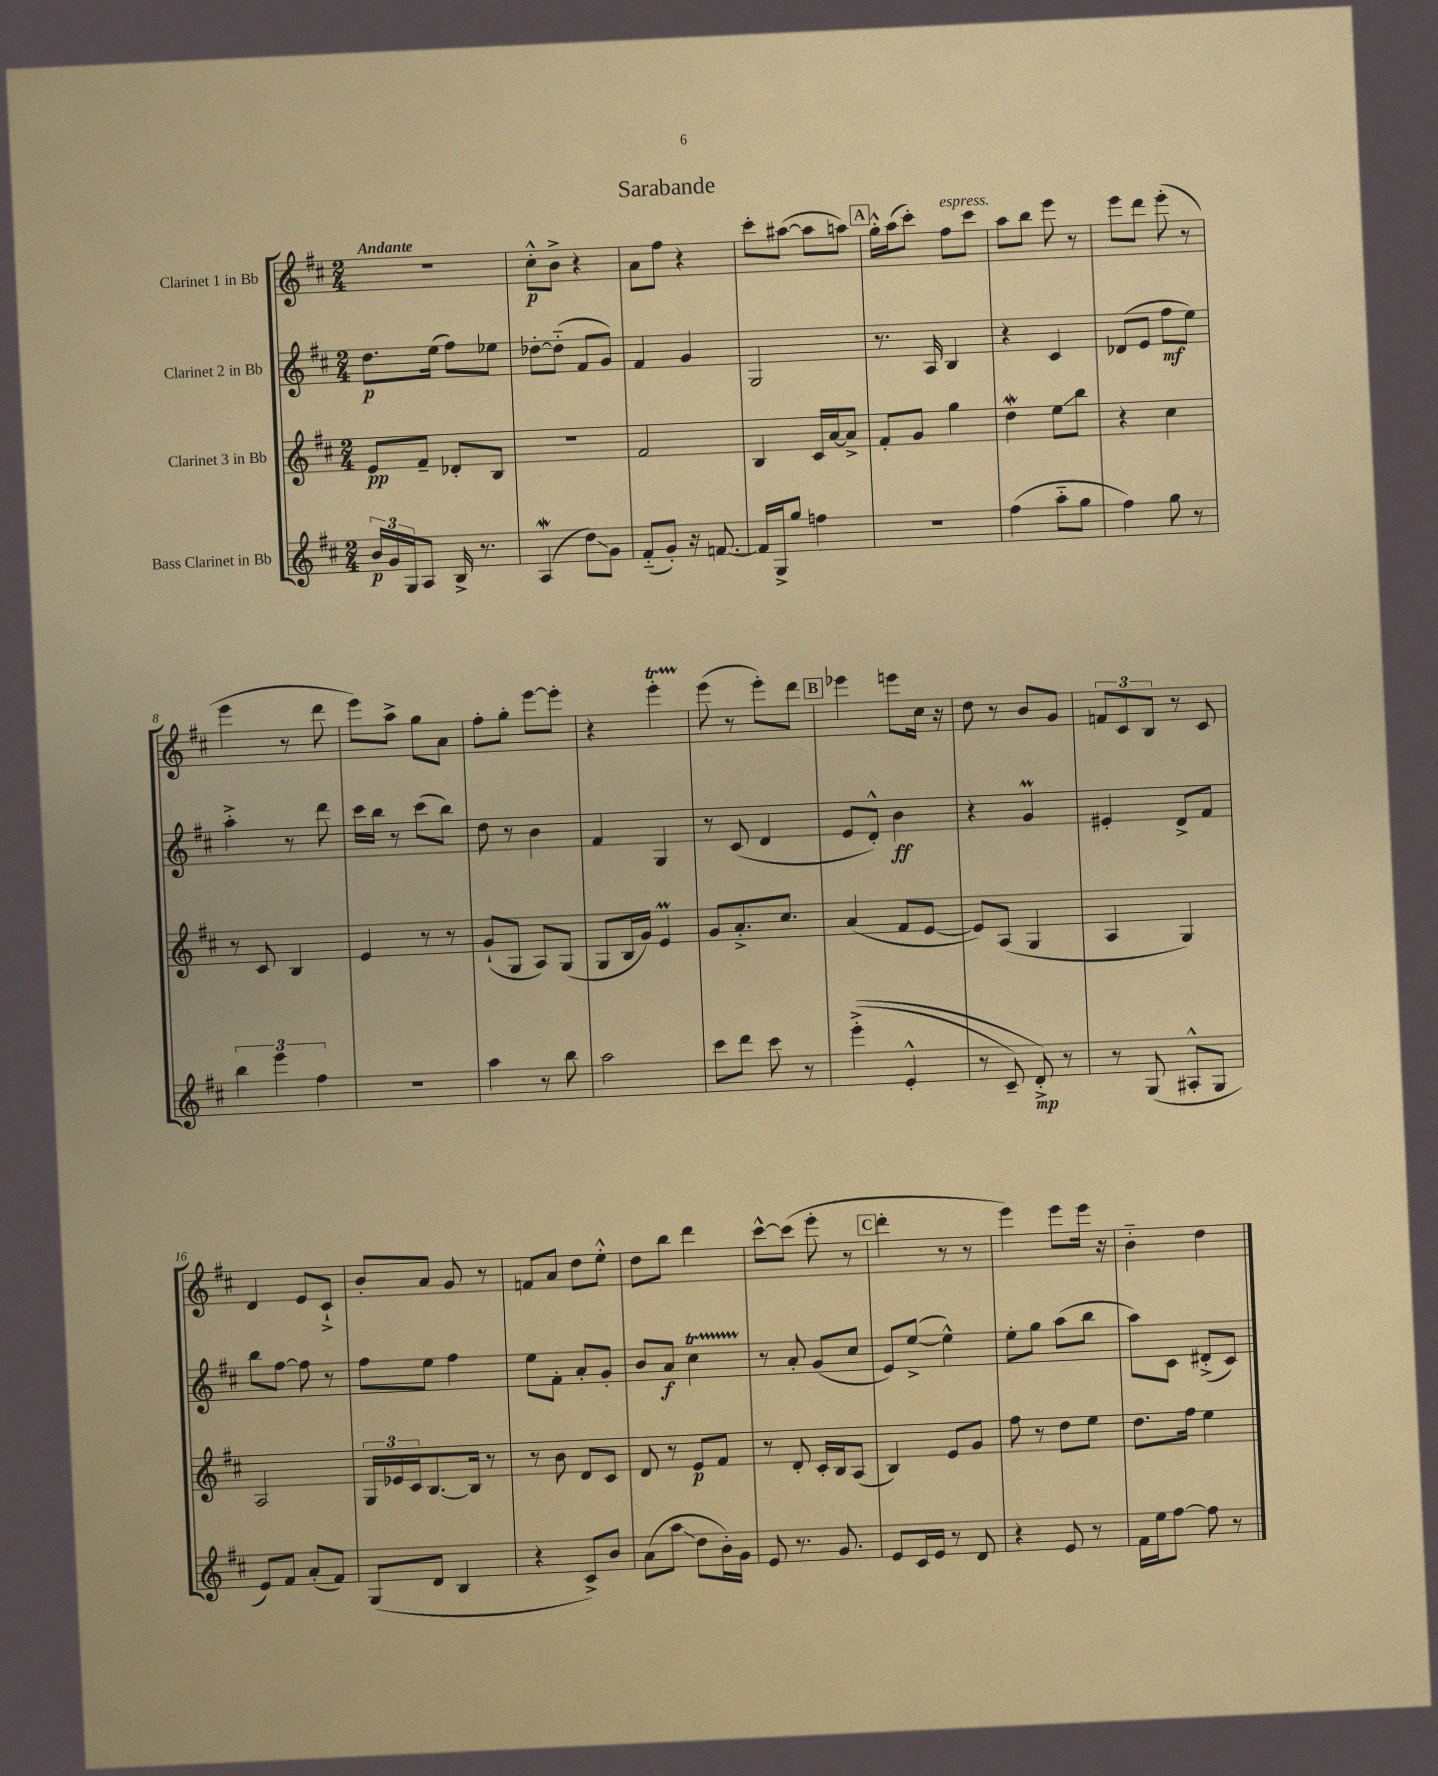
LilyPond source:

\header { title = "Sarabande" }
<<
\new StaffGroup <<
\new Staff = "s0" \with { instrumentName = "Clarinet 1 in Bb" } {
    \clef treble \key d \major \numericTimeSignature \time 2/4 \tempo "Andante"
    R2 |
    cis''8-.-^\p b'8-> r4 |
    a'8 fis''8 r4 |
    cis'''8-. ais''8~( ais''8 a''8) |
    \mark \markup { \box "A" } g''16-.-^ a''16( cis'''8-.) fis''8^\markup { \italic "espress." } cis'''8 |
    a''8 b''8 e'''8 r8 |
    e'''8 d'''8 e'''8-.( r8 |
    e'''4 r8 d'''8 |
    e'''8) a''8-> g''8 a'8 |
    fis''8-. g''8-. e'''8~ e'''8-. |
    r4 e'''4-.\startTrillSpan |
    e'''8\stopTrillSpan( r8 e'''8-.) d'''8 |
    \mark \markup { \box "B" } ees'''4 e'''8 cis''16 r16 |
    d''8 r8 b'8 g'8 |
    \tuplet 3/2 { f'8 cis'8 b8 } r8 cis'8 |
    d'4 e'8 cis'8-!-> |
    b'8-. a'8 g'8 r8 |
    f'8 a'8 d''8 e''8-.-^ |
    d''8 b''8 d'''4 |
    cis'''8~-^ cis'''8( e'''8-. r8 |
    \mark \markup { \box "C" } d'''4-. r8 r8 |
    e'''4) e'''8 e'''16 r16 |
    b'4-_ d''4 \bar "|." |
}
\new Staff = "s1" \with { instrumentName = "Clarinet 2 in Bb" } {
    \clef treble \key d \major \numericTimeSignature \time 2/4
    d''8.\p e''16( fis''8) ees''8 |
    des''8~-. des''8-_( fis'8 g'8) |
    fis'4 g'4 |
    g2 |
    \mark \markup { \box "A" } r8. a16 b4 |
    r4 cis'4 |
    des'8( e'8 fis''8\mf e''8) |
    a''4-.-> r8 d'''8 |
    cis'''16 b''16 r8 cis'''8( b''8) |
    d''8 r8 b'4 |
    fis'4 g4 |
    r8 cis'8( d'4 |
    \mark \markup { \box "B" } e'8 d'8-.-^) b'4\ff |
    r4 g'4\prall |
    eis'4-. d'8-> fis'8 |
    b''8 fis''8~ fis''8 r8 |
    fis''8 e''8 fis''4 |
    e''8 fis'8-. a'8-. g'8-. |
    b'8 a'8\f cis''4\startTrillSpan |
    r8\stopTrillSpan a'8-. g'8( cis''8 |
    \mark \markup { \box "C" } e'8) e''8~->( e''4-^) |
    e''8-. g''8 a''8( b''8 |
    a''8) cis'8 dis'8-.->( cis'8) \bar "|." |
}
\new Staff = "s2" \with { instrumentName = "Clarinet 3 in Bb" } {
    \clef treble \key d \major \numericTimeSignature \time 2/4
    e'8\pp fis'8-- des'8-. b8 |
    r2 |
    fis'2 |
    b4 cis'16 a'16~ a'8-> |
    \mark \markup { \box "A" } fis'8-. g'8 g''4 |
    d''4\mordent e''8\glissando b''8 |
    r4 cis''4 |
    r8 cis'8 b4 |
    e'4 r8 r8 |
    g'8-!( g8 a8) g8( |
    g8 b16 g'16) e'4\prall |
    g'8 a'8.-.-> cis''8. |
    \mark \markup { \box "B" } a'4( fis'8 e'8~ |
    e'8) a8( g4 |
    a4 g4) |
    a2 |
    \tuplet 3/2 { g16 ees'16 cis'16 } b8.~ b16 r8 |
    r8 b'8 d'8 cis'8 |
    d'8 r8 e'8\p fis'8 |
    r8 d'8-. cis'16-. b16 a8( |
    \mark \markup { \box "C" } b4) e'8 g'8 |
    fis''8 r8 d''8 e''8 |
    d''8. fis''16 e''4 \bar "|." |
}
\new Staff = "s3" \with { instrumentName = "Bass Clarinet in Bb" } {
    \clef treble \key d \major \numericTimeSignature \time 2/4
    \tuplet 3/2 { b'16\p g'16 g16 } a8 b16-> r8. |
    a4\mordent( d''8\glissando) g'8 |
    fis'8-_( g'8-.) r16 f'8.~ |
    f'16 g16-> g''8 f''4 |
    \mark \markup { \box "A" } R2 |
    fis''4( a''8-_ g''8 |
    fis''4) g''8 r8 |
    \tuplet 3/2 { b''4 e'''4 fis''4 } |
    r2 |
    a''4 r8 b''8 |
    a''2 |
    cis'''8 d'''8 cis'''8 r8 |
    \mark \markup { \box "B" } e'''4-.->(\( e'4-.-^ |
    r8 cis'8--) d'8-.->\mp\) r8 |
    r8 g8( ais8-.-^ g8 |
    e'8) fis'8 a'8-.( fis'8) |
    g8( d'8 b4 |
    r4 cis'8->) b'8 |
    a'8( a''8\glissando d''8 b'16-.) g'16 |
    e'8 r8. g'8. |
    \mark \markup { \box "C" } e'8 cis'16 e'16 r8 d'8 |
    r4 e'8 r8 |
    fis'16 e''16 fis''8~ fis''8 r8 \bar "|." |
}
>>
>>
